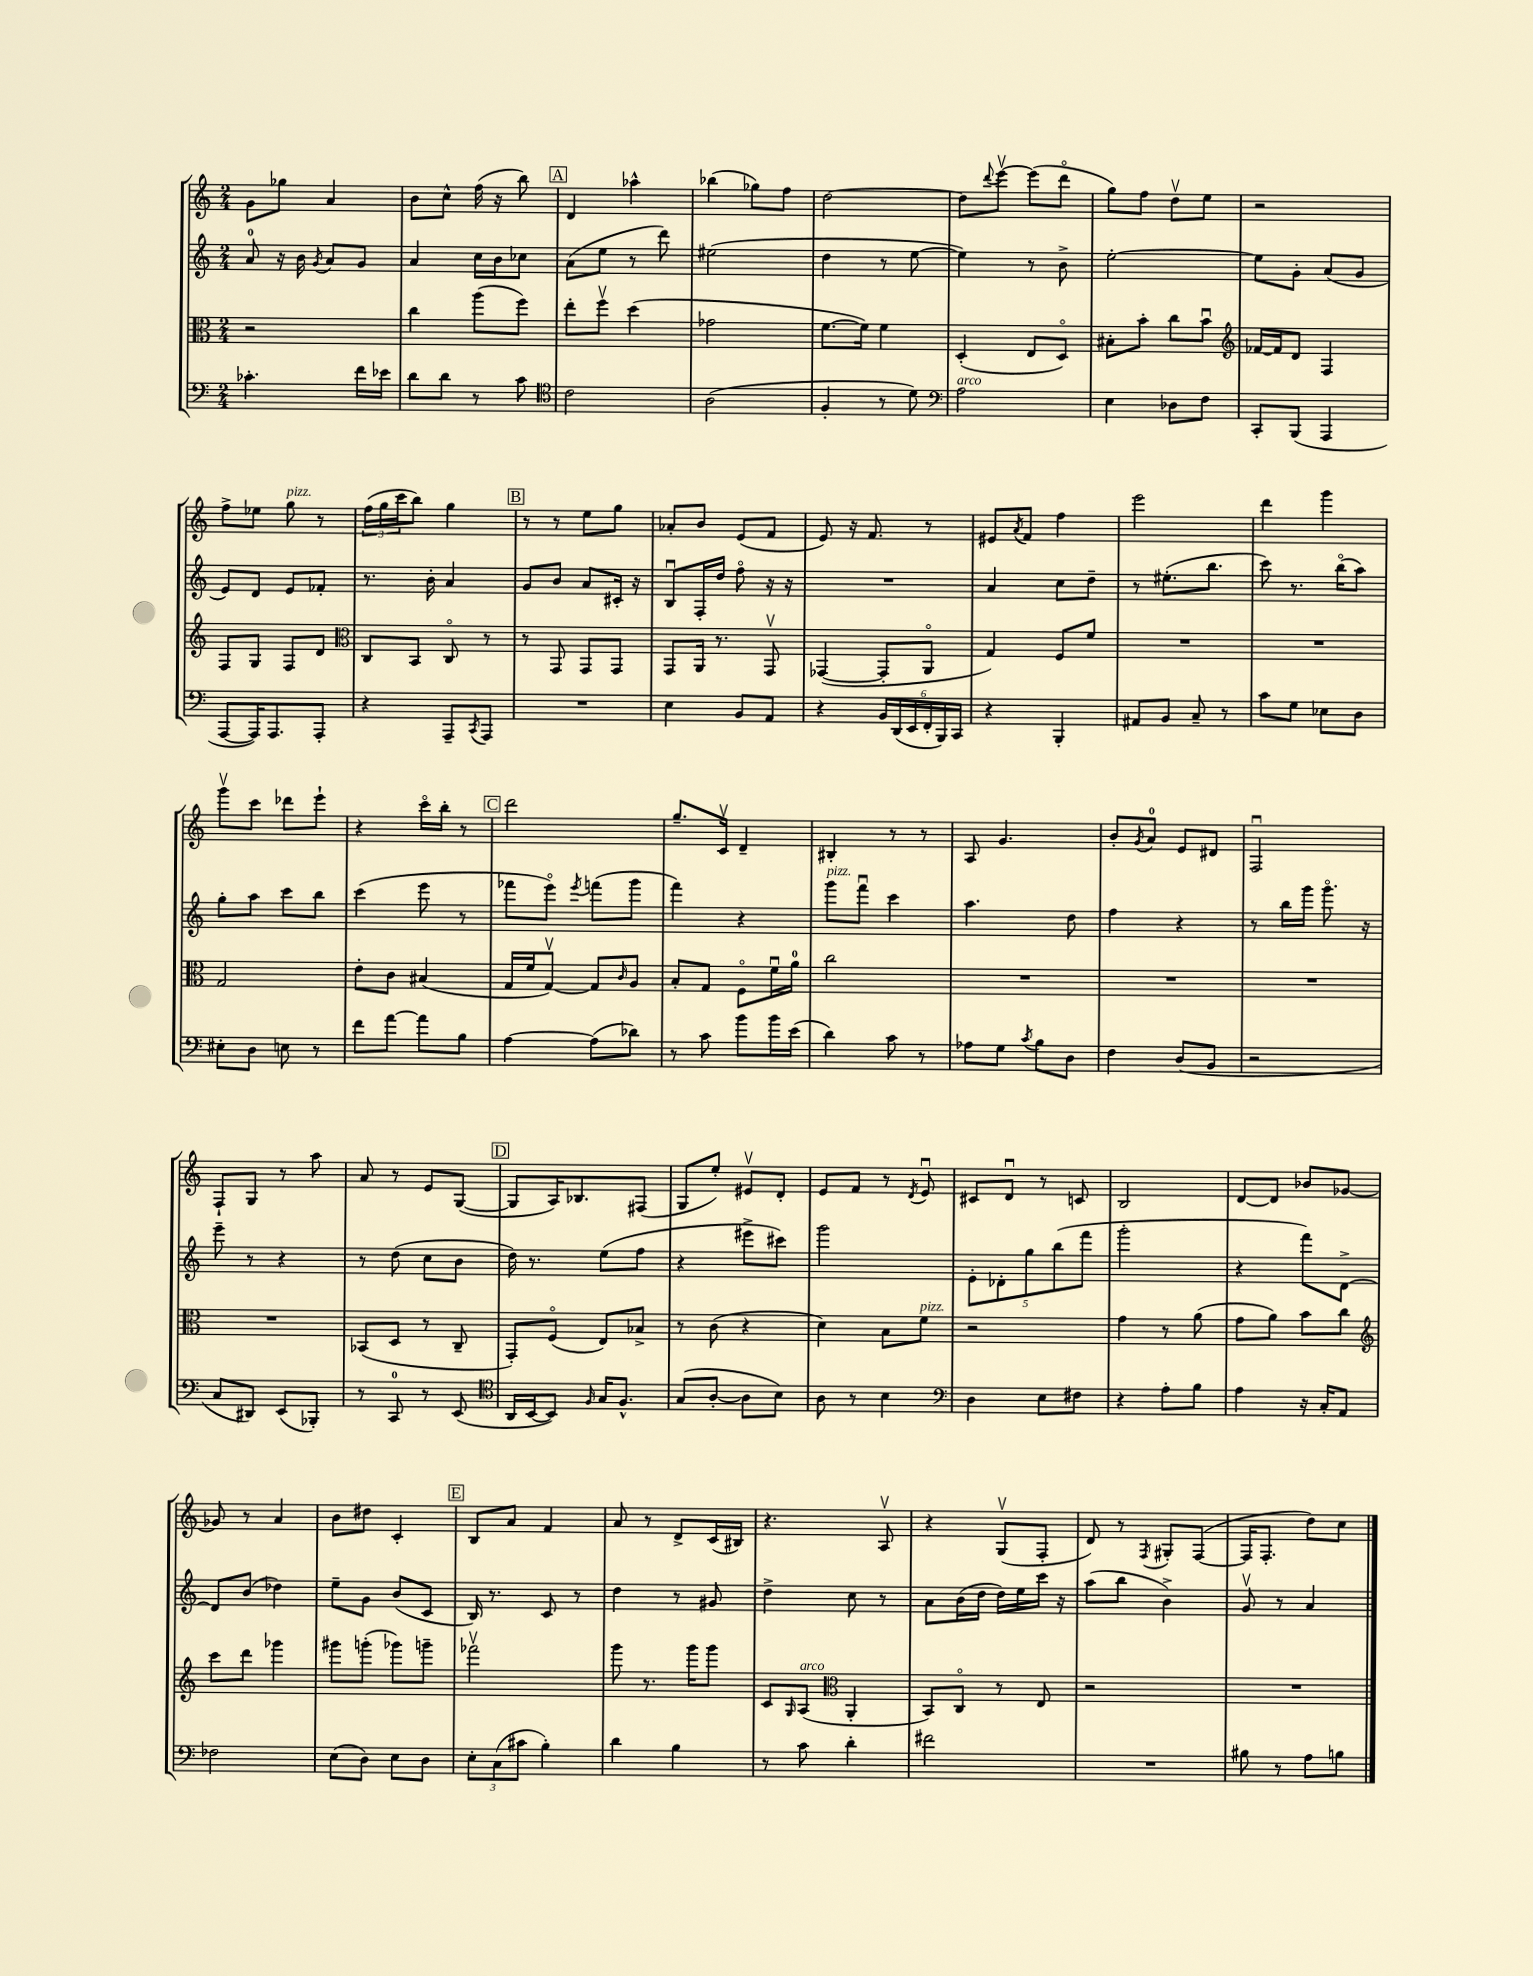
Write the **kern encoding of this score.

**kern	**kern	**kern	**kern
*staff4	*staff3	*staff2	*staff1
*clefF4	*clefC3	*clefG2	*clefG2
*k[]	*k[]	*k[]	*k[]
*M2/4	*M2/4	*M2/4	*M2/4
4.c-'	2r	8a	8g
.	.	16r	8gg-
.	.	16b	.
.	.	8qg	.
.	.	8a	4a
16f	.	8g	.
16e-	.	.	.
=	=	=	=
8d	4cc	4a	8b
8d	.	.	8cc^^
8r	(8aa	16cc	(16ff
.	.	16b	16r
8c	8ff)	8cc-	8bb)
=	=	=	=
*clefC4	*	*	*
2c	8ee'	(8a	4d
.	8ffv	8ee	.
.	(4dd	8r	4aa-^^
.	.	8ddd)	.
=	=	=	=
(2A	2g-	(2ee#	(4bb-
.	.	.	8gg-)
.	.	.	8ff
=	=	=	=
4F'	[8.f	4dd	[2dd
.	16f])	.	.
8r	4f	8r	.
8d)	.	[8ee	.
=	=	=	=
*clefF4	*	*	*
2A	(4D'	4ee])	8dd]
.	.	.	8qqddd
.	.	.	[8eeev
.	8E	8r	(8eee]
.	8Do)	8b^	8dddo
=	=	=	=
4E	8B#'	[2ee'	8gg)
.	8b'	.	8ff
8D-	8cc	.	8ddv
8F	8bu	.	8ee
=	=	=	=
*	*clefG2	*	*
8CC'	[16f-	8ee]	2r
.	16f-]	.	.
(8BBB	8d	8g'	.
4AAA	4F	(8a	.
.	.	8g	.
=	=	=	=
[8AAA	8F	8e)	8ff^
16AAA])	8G	8d	8ee-
8.AAA	.	.	.
.	8F	8e	8gg
8AAA'	8d	8f-'	8r
=	=	=	=
*	*clefC3	*	*
4r	8C	8.r	(24ff
.	.	.	24gg
.	.	.	24ccc
.	8BB	.	8bb)
.	.	16b'	.
8AAA~	8Co	4a	4gg
8qCC	.	.	.
8AAA	8r	.	.
=	=	=	=
2r	8r	8g	8r
.	8GG	8b	8r
.	8GG	8a	8ee
.	8GG	16c#'	8gg
.	.	16r	.
=	=	=	=
4E	8GG	8Bu	8a-'
.	16AA	16F'	8b
.	8.r	16dd	.
8BB	.	8ffo	(8e
8AA	8GGv	16r	8f
.	.	16r	.
=	=	=	=
4r	([4GG-	2r	8e)
.	.	.	16r
.	.	.	8.f
24BB	8GG-']	.	.
(24DD	.	.	.
24EE	.	.	.
24FF'	8AAo	.	8r
24BBB)	.	.	.
24CC	.	.	.
=	=	=	=
4r	4G)	4a	8e#
.	.	.	8qa
.	.	.	8f
4BBB'	8F	8cc	4ff
.	8f	8dd~	.
=	=	=	=
8AA#	2r	8r	2eee
8BB	.	(8.ee#'	.
8C~	.	.	.
.	.	8.bb	.
8r	.	.	.
=	=	=	=
8c	2r	8ccc)	4ddd
8G	.	8.r	.
8E-	.	.	4ggg
.	.	(16bbo	.
8D	.	8aa)	.
=	=	=	=
8E#'	2G	8gg'	8gggv
8D	.	8aa	8ccc
8E	.	8ccc	8ddd-
8r	.	8bb	8eee`
=	=	=	=
8f	8e'	(4ccc	4r
[8a	8c	.	.
8a]	(4B#	8eee	16ccco
.	.	.	16bb'
8B	.	8r	8r
=	=	=	=
[4A	16G	8fff-	2ddd
.	16f	.	.
.	[8Gv)	8eeeo)	.
.	.	8qeee	.
(8A]	8G]	(8fff	.
.	16qqc	.	.
8d-)	8A	8ggg	.
=	=	=	=
8r	8B'	4fff)	8.gg~
8c	8G	.	.
.	.	.	16cv
8b	8Fo	4r	4d~
16b	16fu	.	.
(16e	16a	.	.
=	=	=	=
4d)	2cc	8ggg	4B#'
.	.	8fffu	.
8c	.	4ccc	8r
8r	.	.	8r
=	=	=	=
8A-	2r	4.aa	8A
8G	.	.	4.g
8qc	.	.	.
8B	.	.	.
8D	.	8dd	.
=	=	=	=
4F	2r	4ff	8b'
.	.	.	8qg
.	.	.	8a
(8D	.	4r	8e
8BB	.	.	8d#
=	=	=	=
2r	2r	8r	2Fu
.	.	16bb	.
.	.	16ggg	.
.	.	8.gggo	.
.	.	16r	.
=	=	=	=
8C	2r	8eee~	8F`
8DD#)	.	8r	8G
(8EE	.	4r	8r
8BBB-')	.	.	8aa
=	=	=	=
8r	(8BB-	8r	8a
8CC	8D	(8dd	8r
8r	8r	8cc	8e
(8EE	8C~	8b	([8G
=	=	=	=
*clefC4	*	*	*
16AA	8GG')	16dd)	8G]
[16BB	.	8.r	.
8BB])	(8Fo	.	16A)
.	.	.	8.B-
16qqF	.	.	.
16G	8E)	(8ee	.
8.F^^	.	.	.
.	8B-^	8ff	(8F#
=	=	=	=
(8G	8r	4r	8G
[8A'	(8c	.	8ee')
8A]	4r	8eee#^	8e#v
8B)	.	8ccc#)	8d'
=	=	=	=
8A	4d)	2ggg	8e
8r	.	.	8f
4B	8B	.	8r
.	.	.	8qd
.	8f	.	8eu
=	=	=	=
*clefF4	*	*	*
4D	2r	10e'	8c#
.	.	10d-'	.
.	.	.	8du
.	.	10gg	.
8E	.	.	8r
.	.	(10bb	.
8F#	.	.	8c
.	.	10fff	.
=	=	=	=
4r	4g	2ggg'	2B
8A'	8r	.	.
8B	(8a	.	.
=	=	=	=
4A	8g	4r	[8d
.	8a)	.	8d]
16r	8b	8fff)	8b-
16C'	.	.	.
8AA	8cc	[8d^	[8g-
=	=	=	=
*	*clefG2	*	*
2F-	8ccc	8d]	8g-]
.	8ddd	(8b	8r
.	4ggg-	4dd-)	4a
=	=	=	=
(8E	8ggg#	8ee~	8b
8D)	(8ggg'	8g	8dd#
8E	8ggg-)	(8b	4c'
8D	8ggg~	8c	.
=	=	=	=
12E'	2fff-v	16B)	8B
.	.	8.r	.
(12C	.	.	.
.	.	.	8a
12c#	.	.	.
4B')	.	8c	4f
.	.	8r	.
=	=	=	=
4d	8ggg	4dd	8a
.	8.r	.	8r
4B	.	8r	8d^
.	16ggg	.	.
.	8ggg	8g#	(16c
.	.	.	16B#)
=	=	=	=
8r	8c	4dd^	4.r
.	16qqG	.	.
8c	(8A	.	.
*	*clefC3	*	*
4d'	4AA'	8cc	.
.	.	8r	8Av
=	=	=	=
2f#	8BB)	8a	4r
.	8Co	(16b	.
.	.	16dd	.
.	8r	16dd)	(8Gv
.	.	16ee	.
.	8E	16ccc	8F'
.	.	16r	.
=	=	=	=
2r	2r	(8aa	8d)
.	.	8bb	8r
.	.	.	8qF
.	.	4b^)	8G#'
.	.	.	([8F
=	=	=	=
8B#	2r	8gv	16F]
.	.	.	8.F'
8r	.	8r	.
8A	.	4a	8dd)
8B	.	.	8cc
==	==	==	==
*-	*-	*-	*-
